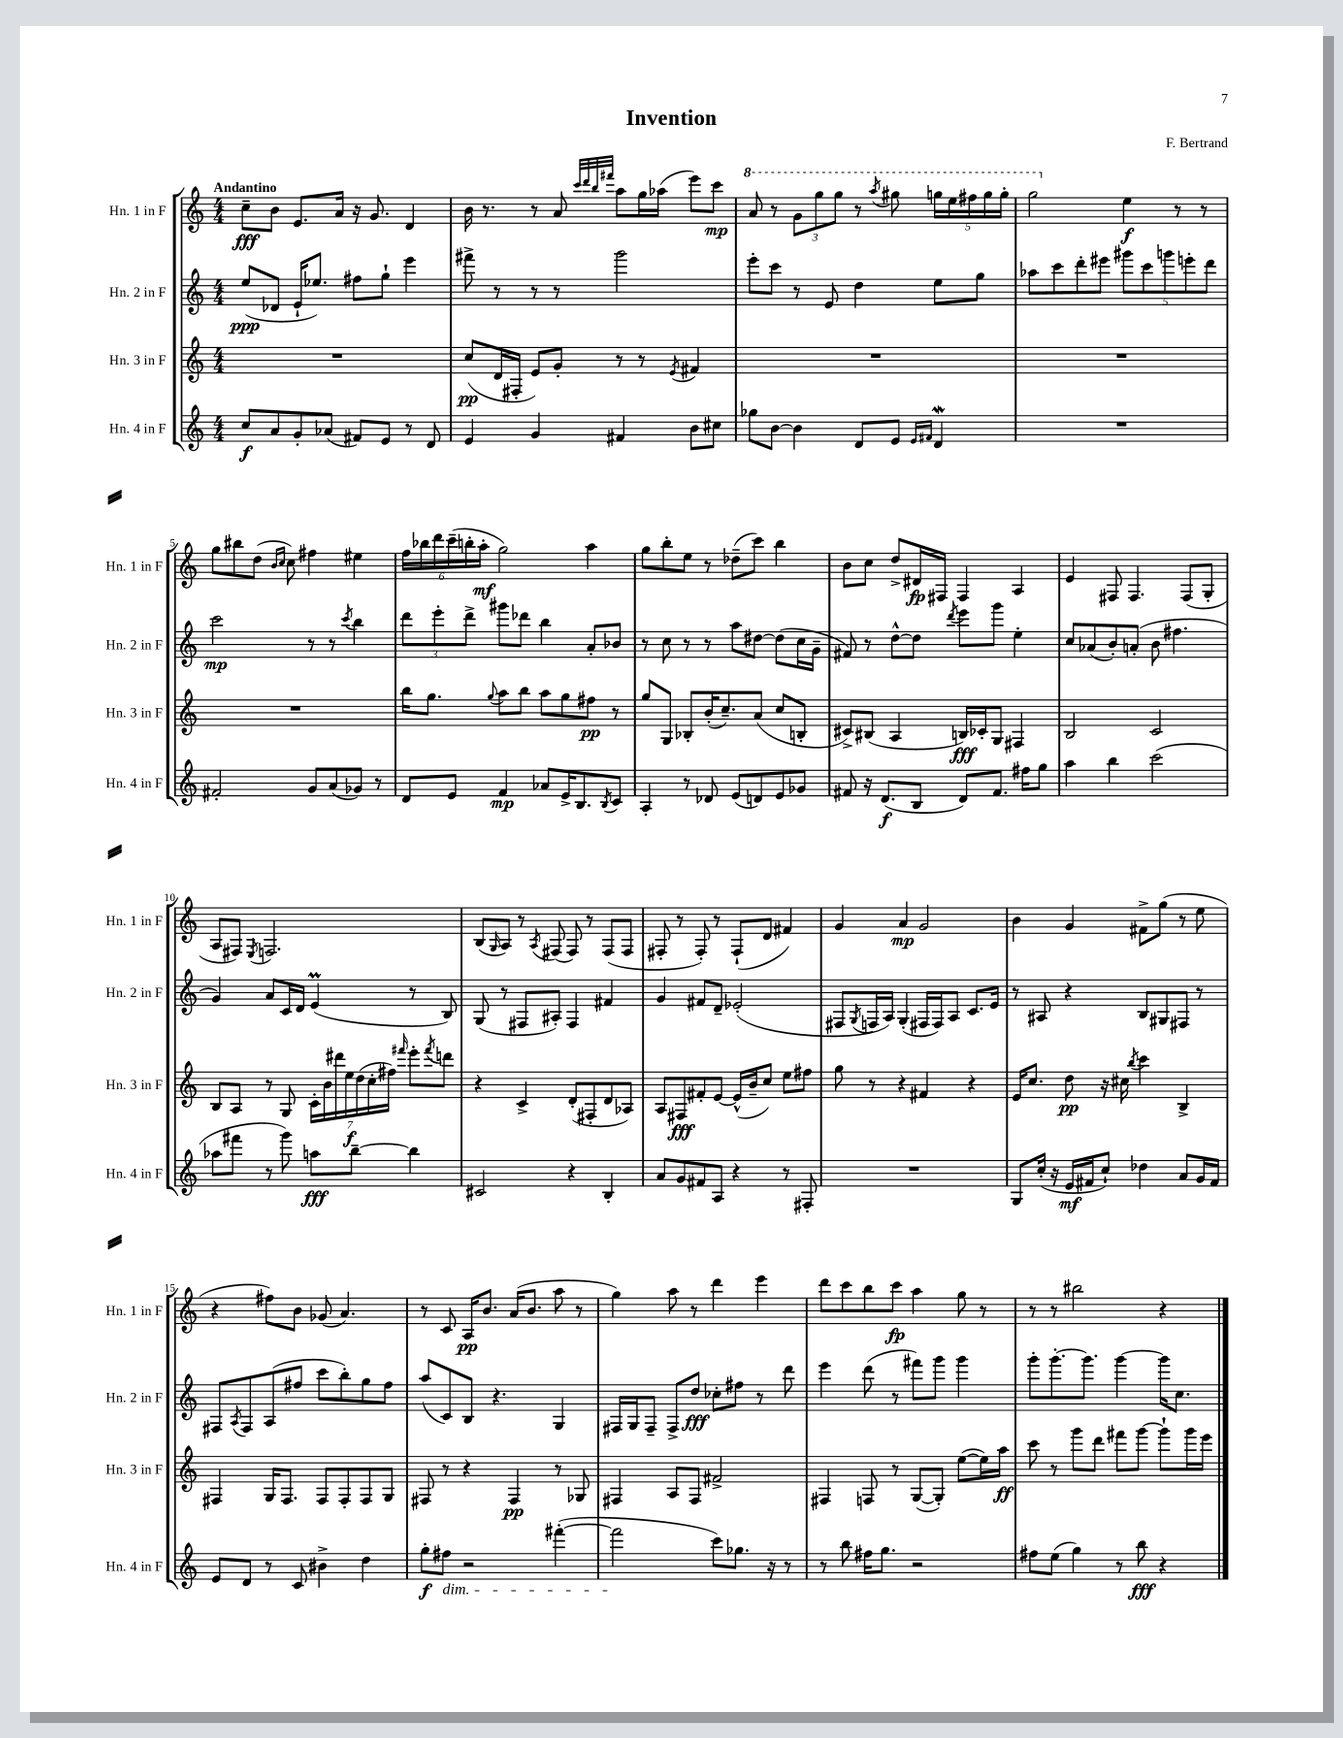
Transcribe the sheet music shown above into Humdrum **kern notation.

**kern	**kern	**kern	**kern
*staff4	*staff3	*staff2	*staff1
*clefG2	*clefG2	*clefG2	*clefG2
*k[]	*k[]	*k[]	*k[]
*M4/4	*M4/4	*M4/4	*M4/4
8cc	1r	(8ee	8cc~
8a	.	8d-	8b
8g'	.	16e`	8.e
.	.	8.ee-)	.
(8a-	.	.	.
.	.	.	16a
8f#)	.	8ff#	16r
.	.	.	8.g
8e	.	8gg`	.
8r	.	4eee	4d
8d	.	.	.
=	=	=	=
4e	(8cc	8fff#^	16b
.	.	.	8.r
.	16d	8r	.
.	16F#'	.	.
4g	8e)	8r	8r
.	8g'	8r	8a
.	.	.	32qqccc
.	.	.	32qqddd
.	.	.	32qqbb
.	.	.	32qqfff#
4f#	8r	2ggg	8aa
.	8r	.	16gg
.	.	.	(16aa-
.	8qe	.	.
8b	4f#	.	8eee)
8cc#	.	.	8ccc
=	=	=	=
8gg-	1r	8eee'	8aa
[8b	.	8ccc	8r
4b]	.	8r	12gg
.	.	.	12ggg
.	.	8e	.
.	.	.	12ggg
8d	.	4dd	8r
.	.	.	8qaaa
8e	.	.	8ggg#
16qqe	.	.	.
16qqf#	.	.	.
4d	.	8ee	20ggg
.	.	.	20eee
.	.	.	20fff#
.	.	8gg	.
.	.	.	20ggg
.	.	.	20ggg'
=	=	=	=
1r	1r	8aa-	2ggg
.	.	8ccc	.
.	.	8ddd'	.
.	.	8eee#	.
.	.	10ggg#	4ee
.	.	10ccc	.
.	.	10ggg	.
.	.	.	8r
.	.	10eee'	.
.	.	.	8r
.	.	10ddd	.
=	=	=	=
2f#'	1r	2ccc	8gg
.	.	.	8bb#
.	.	.	(8dd
.	.	.	16qqb
.	.	.	16qqcc
.	.	.	8cc)
8g	.	8r	4ff#
(8a	.	8r	.
.	.	8qccc	.
8g-)	.	4bb	4ee#
8r	.	.	.
=	=	=	=
8d	16bb	12ddd	24ff
.	.	.	24bb-
.	8.gg	.	.
.	.	12eee'	24ddd
8e	.	.	(24ccc~
.	.	12ddd^	24bb'
.	.	.	24aa'
.	8qqgg	.	.
4f	8aa	8ggg#	2gg)
.	8bb	8ddd-	.
8a-	8aa	4bb	.
16e^	8gg	.	.
8.B	.	.	.
.	8ff#	8a'	4aa
8qB	.	.	.
8c	8r	8b-	.
=	=	=	=
4A'	8gg	8r	8gg
.	8G	8cc	8bb'
8r	8B-'	8r	8ee
8d-	(16b'	8r	8r
.	8.cc~)	.	.
(8e	.	8aa	(8dd-~
8d)	(8a	[8dd#	8ccc)
8e	8cc	(8dd#]	4bb
8g-	8B'	16cc	.
.	.	16g~	.
=	=	=	=
8f#	8c#^)	8f#)	8b
16r	(8B#	8r	8cc
(8.d	.	.	.
.	4A	[8dd^^	8dd^
8B	.	8dd]	16d#
.	.	.	16F#
.	.	8qddd	.
8d)	16B)	8eee	4F#
.	16c-'	.	.
8.f#	8G	8ggg	.
.	4F#	4ee'	4A
16ff#	.	.	.
8gg	.	.	.
=	=	=	=
4aa	2B	8cc	4e
.	.	(8a-	.
4bb	.	8b')	8F#
.	.	(8a'	4.F#
(2ccc	2c	8b	.
.	.	4.ff#	.
.	.	.	(8F#
.	.	.	8G'
=	=	=	=
8aa-	8B	4g)	8A
8fff#	8A	.	8F#)
.	.	.	8qE
8r	8r	8a	2.F
8ggg)	8G	16c	.
.	.	16d	.
8aa	28c'	(4e	.
.	28b	.	.
.	28ddd#	.	.
.	28ee	.	.
[8bb~	.	.	.
.	(28dd	.	.
.	28cc'	.	.
.	28ff#)	.	.
.	16qqfff#	.	.
4bb]	8eee'	8r	.
.	8qfff#	.	.
.	8ddd	8B)	.
=	=	=	=
2c#	4r	(8G	(8B
.	.	.	16qqG
.	.	8r	8A)
.	4c^	8F#	8r
.	.	.	8qA
.	.	8A#')	(8F#
4r	(8d'	4F#	8F#)
.	8F#'	.	8r
4B'	8d	4f#	(8F#
.	8A-)	.	8F#
=	=	=	=
8a	8A	4g	8F#'
8g	8F#	.	8r
8f#	8f#'	8f#	8F#')
8A	[8e	8d~	8r
4r	(16e^^]	(2e-'	(8F#`
.	16b~	.	.
.	8cc)	.	8d
8r	8ee	.	4f#)
8F#'	8ff#	.	.
=	=	=	=
1r	8gg	8F#	4g
.	.	8qG	.
.	8r	16F	.
.	.	16A)	.
.	4r	(4G'	4a
.	4f#	16F#	2g
.	.	16F#)	.
.	.	8A	.
.	4r	8.c	.
.	.	16e	.
=	=	=	=
8G	16e	8r	4b
.	8.cc	.	.
(16cc'	.	8A#	.
16r	.	.	.
16e	8dd	4r	4g
16f#	.	.	.
8cc`)	16r	.	.
.	16cc#	.	.
.	8qbb	.	.
4dd-	4ccc	8B	8f#^
.	.	8G#	(8gg
8a	4B^	8F#	8r
16g	.	8r	8ee
16f#	.	.	.
=	=	=	=
8e	4F#	8F#	4r
.	.	8qA	.
8d	.	8F#	.
8r	16G	(8A	8ff#)
.	8.F#	.	.
8c	.	8ff#	8b
4b#^	8F#	8ccc	(8g-
.	8F#'	8bb')	4.a)
4dd	8F#	8gg	.
.	8G	8ff#	.
=	=	=	=
8gg'	8F#	(8aa	8r
8ff#	8r	8c)	8c
2r	4r	8B	16A
.	.	.	8.b
.	.	4.r	.
.	4F#	.	(16a
.	.	.	8.b
([4fff#'	8r	4G	8aa
.	8G-	.	8r
=	=	=	=
2fff#]	4F#	16F#	4gg)
.	.	16G	.
.	.	8F#~	.
.	8A	8F#^	8aa
.	8F#	8dd	8r
8ccc)	2f#^	8cc-'	4ddd
8.gg-	.	8ff#	.
.	.	8r	4eee
16r	.	.	.
8r	.	8ddd	.
=	=	=	=
8r	4F#	4eee	8ddd
8bb	.	.	8ccc
16ff#	8F	(8ddd	8bb
8.gg	.	.	.
.	8r	8r	8ccc
2r	([8G	8fff#)	4aa
.	8G'])	8ggg	.
.	([8ee	4ggg	8gg
.	16ee])	.	8r
.	16aa	.	.
=	=	=	=
8ff#	8ccc	8ggg'	8r
(8ee	8r	[8.ggg'	8r
4gg)	8ggg	.	2bb#
.	.	8.ggg]	.
.	8ddd	.	.
8r	8fff#	[4ggg	.
8bb	[8ggg	.	.
4r	8ggg`]	16ggg]	4r
.	.	8.cc	.
.	16ggg	.	.
.	16eee	.	.
==	==	==	==
*-	*-	*-	*-
